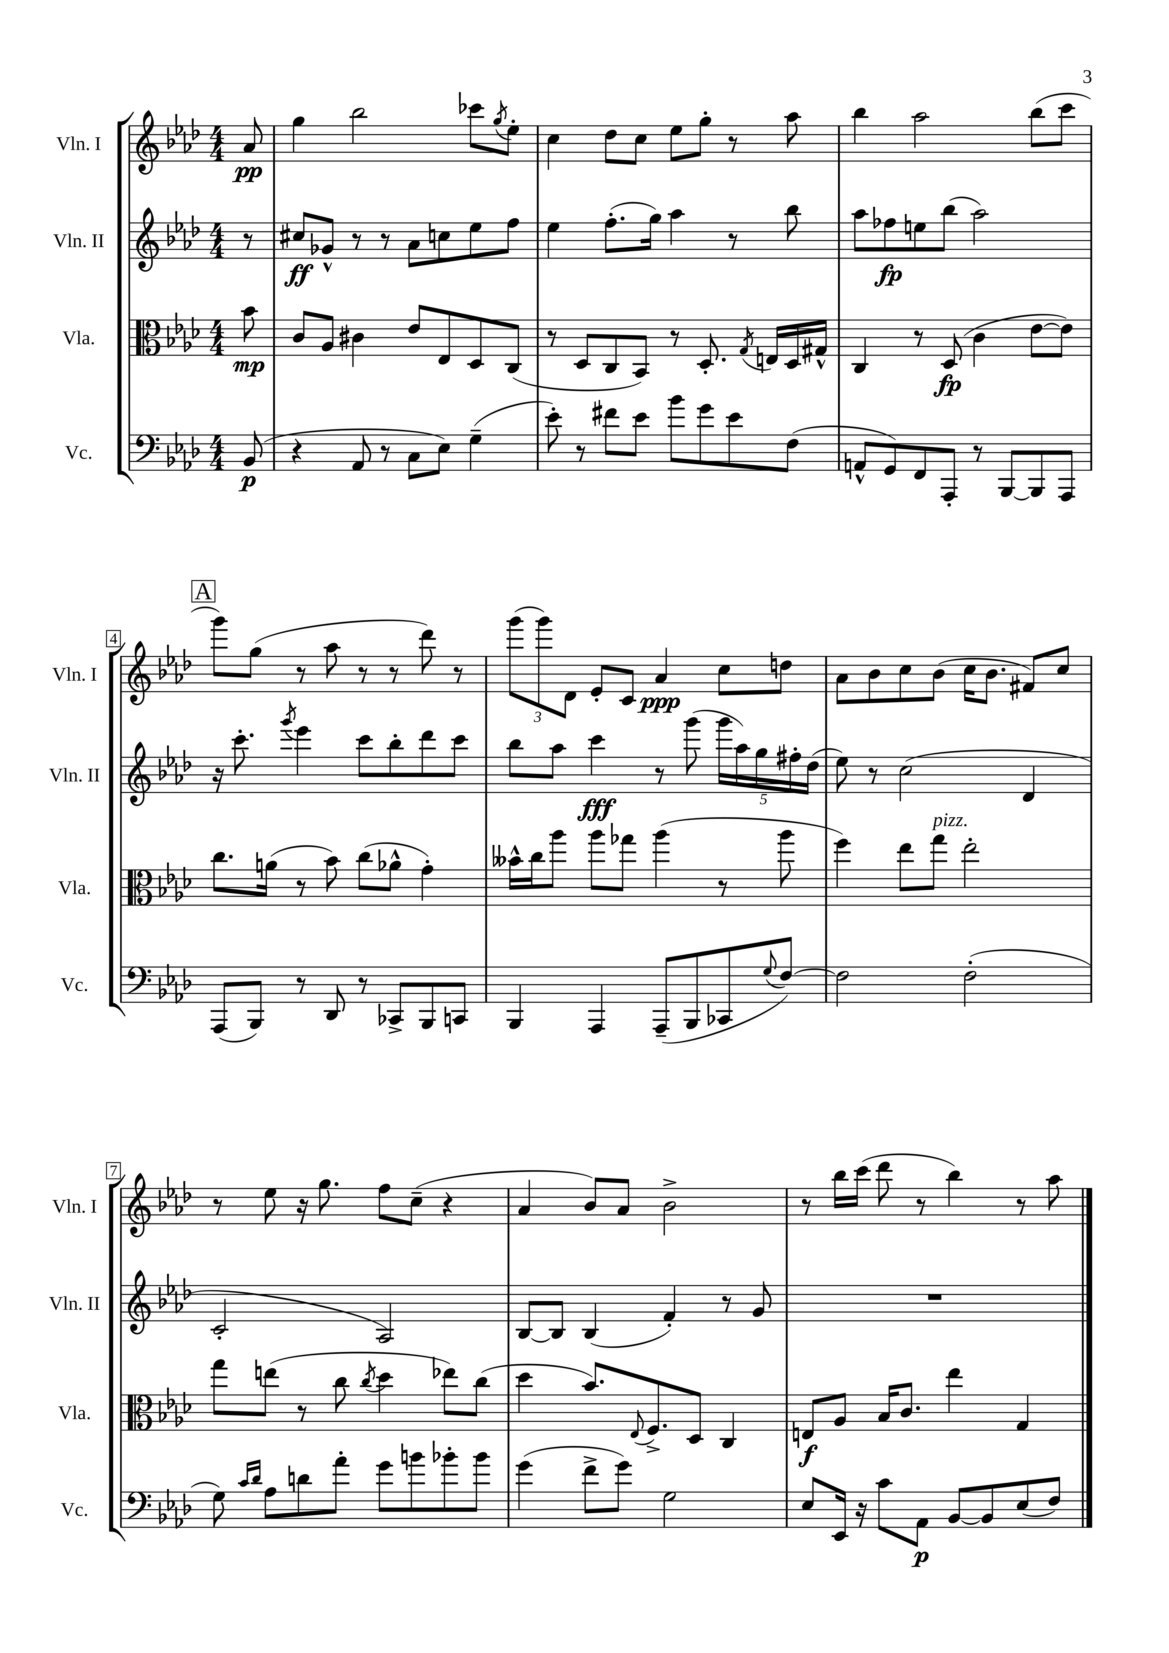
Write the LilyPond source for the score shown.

<<
\new StaffGroup <<
\new Staff = "s0" \with { instrumentName = "Vln. I" shortInstrumentName = "Vln. I" } {
    \clef treble \key aes \major \numericTimeSignature \time 4/4 \partial 8
    aes'8\pp |
    g''4 bes''2 ces'''8 \acciaccatura { g''8 } ees''8-. |
    c''4 des''8 c''8 ees''8 g''8-. r8 aes''8 |
    bes''4 aes''2 bes''8( c'''8 |
    \mark \markup { \box "A" } g'''8) g''8( r8 aes''8 r8 r8 des'''8) r8 |
    \tuplet 3/2 { g'''8( g'''8) des'8 } ees'8-. c'8 aes'4\ppp c''8 d''8 |
    aes'8 bes'8 c''8 bes'8( c''16 bes'8. fis'8) c''8 |
    r8 ees''8 r16 g''8. f''8 c''8--( r4 |
    aes'4 bes'8) aes'8 bes'2-> |
    r8 bes''16 c'''16( des'''8 r8 bes''4) r8 aes''8 \bar "|." |
}
\new Staff = "s1" \with { instrumentName = "Vln. II" shortInstrumentName = "Vln. II" } {
    \clef treble \key aes \major \numericTimeSignature \time 4/4 \partial 8
    r8 |
    cis''8\ff ges'8-^ r8 r8 aes'8 c''8 ees''8 f''8 |
    ees''4 f''8.-.( g''16) aes''4 r8 bes''8 |
    aes''8 fes''8\fp e''8 bes''8( aes''2) |
    \mark \markup { \box "A" } r16 c'''8.-. \acciaccatura { g'''8 } ees'''4 c'''8 bes''8-. des'''8 c'''8 |
    bes''8 aes''8 c'''4\fff r8 g'''8( \tuplet 5/4 { g'''16 aes''16) g''16 fis''16-. des''16( } |
    ees''8) r8 c''2( des'4 |
    c'2-. aes2) |
    bes8~ bes8 bes4( f'4-.) r8 g'8 |
    R1 \bar "|." |
}
\new Staff = "s2" \with { instrumentName = "Vla." shortInstrumentName = "Vla." } {
    \clef alto \key aes \major \numericTimeSignature \time 4/4 \partial 8
    bes'8\mp |
    c'8 aes8 cis'4 ees'8 ees8 des8 c8( |
    r8 des8 c8 bes,8) r8 des8.-. \acciaccatura { g8 } e16 des16 gis16-^ |
    c4 r8 des8\fp( c'4 ees'8~ ees'8) |
    \mark \markup { \box "A" } c''8. a'16( r8 bes'8) c''8( aes'8-^ g'4-.) |
    beses'16-^ c''16 aes''8 aes''8 ges''8 aes''4( r8 aes''8 |
    f''4) ees''8 g''8^\markup { \italic "pizz." } ees''2-. |
    g''8 e''8( r8 c''8 \acciaccatura { c''8 } des''4 ees''8) c''8( |
    des''4 bes'8.) \appoggiatura { ees8 } f8.-> des8 c4 |
    e8\f aes8 bes16 c'8. ees''4 g4 \bar "|." |
}
\new Staff = "s3" \with { instrumentName = "Vc." shortInstrumentName = "Vc." } {
    \clef bass \key aes \major \numericTimeSignature \time 4/4 \partial 8
    bes,8\p( |
    r4 aes,8 r8 c8 ees8) g4--( |
    ees'8-.) r8 fis'8 ees'8 bes'8 g'8 ees'8 f8( |
    a,8-^ g,8) f,8 aes,,8-. r8 bes,,8~ bes,,8 aes,,8 |
    \mark \markup { \box "A" } aes,,8( bes,,8) r8 des,8 r8 ces,8-> bes,,8 c,8 |
    bes,,4 aes,,4 aes,,8--( bes,,8 ces,8 \appoggiatura { g8 } f8~) |
    f2 f2-.( |
    g8) \grace { c'16 des'16 } aes8 d'8 aes'8-. g'8 b'8 bes'8-. bes'8 |
    g'4( f'8-> g'8) g2 |
    ees8 ees,16 r16 c'8 aes,8\p bes,8~ bes,8 ees8( f8) \bar "|." |
}
>>
>>
\layout { \context { \Score \override BarNumber.stencil = #(make-stencil-boxer 0.1 0.3 ly:text-interface::print) } }
